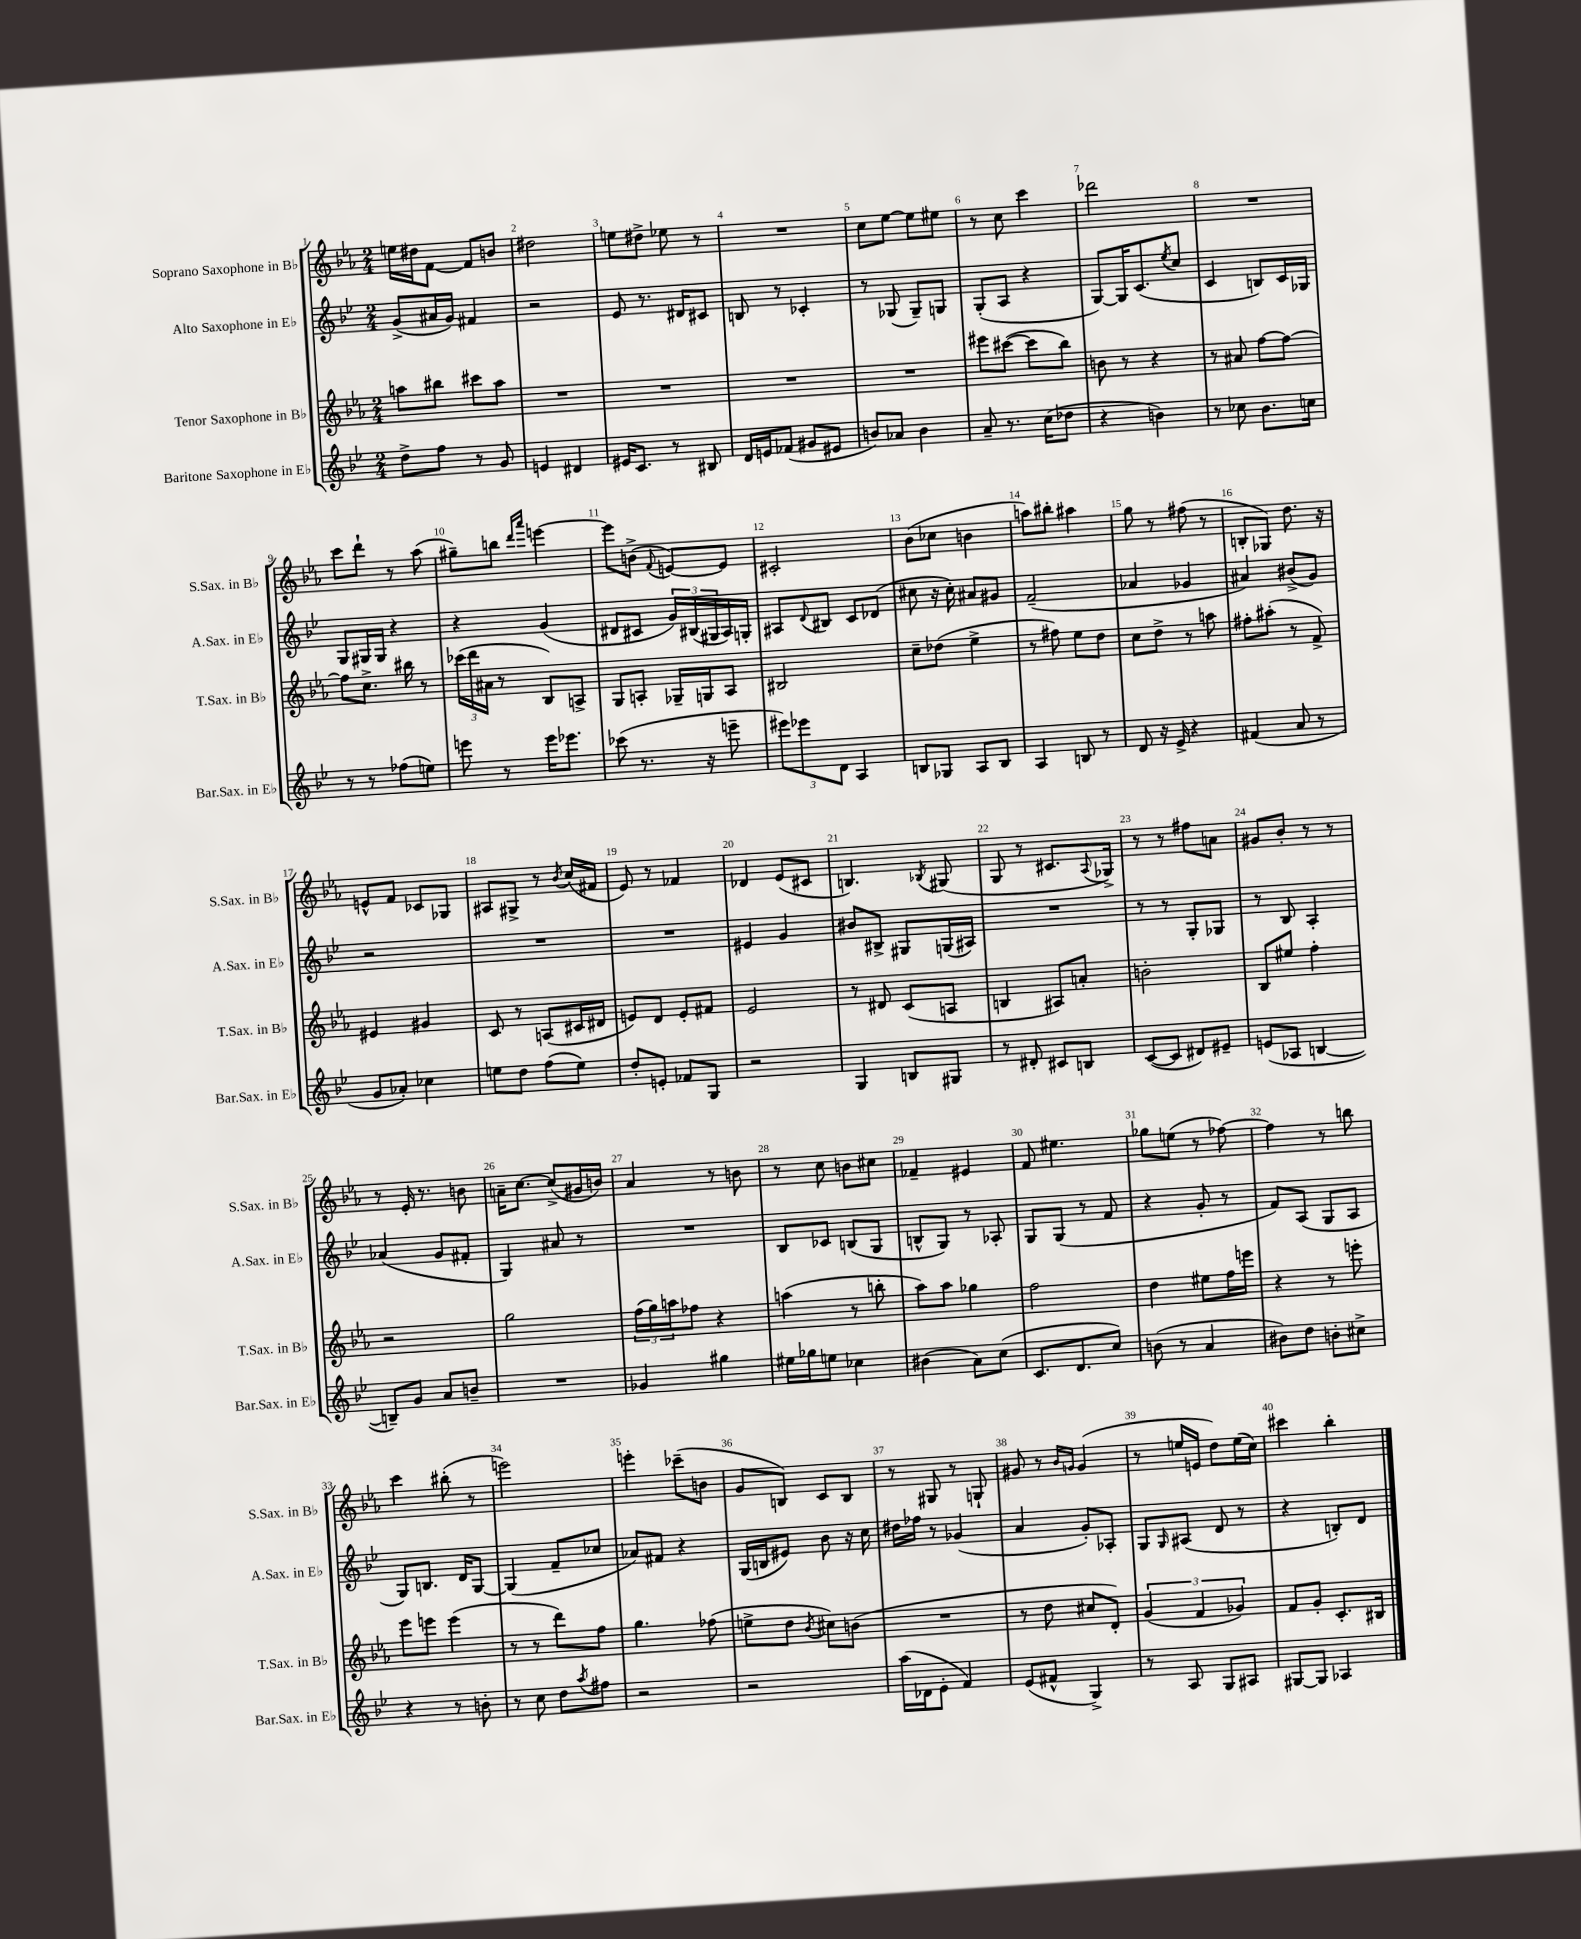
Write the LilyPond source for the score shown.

<<
\new StaffGroup <<
\new Staff = "s0" \with { instrumentName = "Soprano Saxophone in Bb" shortInstrumentName = "S.Sax. in Bb" } {
    \clef treble \key ees \major \numericTimeSignature \time 2/4
    e''16 dis''16 f'8~ f'8 b'8 |
    dis''2 |
    e''8 dis''8-> ees''8 r8 |
    R2 |
    c''8 ees''8~ ees''8 eis''8 |
    r8 c''8 c'''4 |
    des'''2 |
    R2 |
    c'''8 d'''8-! r8 aes''8( |
    gis''8--) b''8 \grace { d'''16 aes'''16 } e'''4~ |
    e'''8 b'8->( \appoggiatura { f'8 } e'8~) e'8 |
    cis'2-. |
    bes'8( ces''8 b'4 |
    a''8) bis''8-. ais''4 |
    g''8 r8 fis''8( r8 |
    b8-. ges8) d''8. r16 |
    e'8-^ f'8 ces'8 ges8 |
    ais8 gis8-> r8 \acciaccatura { bes'8 } c''16( fis'16 |
    ees'8) r8 fes'4 |
    des'4 ees'8( cis'8 |
    b4.) \acciaccatura { bes8 } gis8( |
    g8 r8 cis'8. \appoggiatura { aes8 } ges16->) |
    r8 r8 fis''8 a'8 |
    gis'8 bes'8-. r8 r8 |
    r8 ees'16-. r8. b'8 |
    a'16-- c''8.~ c''8->( gis'16 b'16) |
    aes'4 r8 b'8 |
    r8 c''8 b'8 cis''8 |
    fes'4-- eis'4 |
    f'8 eis''4. |
    ges''8 e''8( r8 fes''8~) |
    fes''4 r8 b''8 |
    c'''4 bis''8-.( r8 |
    e'''2) |
    e'''4-. ces'''8--( b'8 |
    g'8 b8) c'8 b8 |
    r8 gis8 r8 g8-! |
    gis'8 r8 \grace { bes'16 g'16 } g'4( |
    r8 e''16 e'16 d''8) e''16( c''16) |
    cis'''4 bes''4-. \bar "|." |
}
\new Staff = "s1" \with { instrumentName = "Alto Saxophone in Eb" shortInstrumentName = "A.Sax. in Eb" } {
    \clef treble \key bes \major \numericTimeSignature \time 2/4
    g'8->( ais'16 g'16) fis'4 |
    r2 |
    ees'8 r8. dis'16 cis'8 |
    b8 r8 ces'4-. |
    r8 ges8( ges8--) g8 |
    g8-.( a8 r4 |
    g8~) g16 c'8.( \acciaccatura { ees''8 } c''8 |
    c'4 b8) c'16 ges16 |
    g8 gis16 gis16 r4 |
    r4 g'4( |
    dis'8 cis'8 \tuplet 3/2 { g'16) bis16( gis16 } a16) g16-. |
    ais8 \appoggiatura { d'8 } bis8 c'8 des'8( |
    cis''8 r16 cis''16-.) ais'8 gis'8 |
    f'2--( |
    aes'4 ges'4 |
    ais'4) bis'8->( g'8) |
    r2 |
    R2 |
    R2 |
    eis'4 g'4 |
    bis'8 bis8-> gis8 g16( ais16) |
    R2 |
    r8 r8 g8-. ges8 |
    r8 bes8 a4-. |
    aes'4( g'8 fis'8-. |
    g4) ais'8 r8 |
    R2 |
    bes8 ces'8 b8( g8 |
    b8-^ g8) r8 aes8-. |
    g8 g8( r8 f'8 |
    r4 g'8-. r8 |
    f'8) a8( g8 a8 |
    g8) b8. d'16 g8~ |
    g4( f'8-- ces''8 |
    aes'8) fis'8 r4 |
    g16( b16 eis'8) bes'8 r16 c''16 |
    dis''16 fes''16 r8 ges'4( |
    a'4 g'8-.) aes8-. |
    g8 \grace { g16 } ais8( d'8 r8 |
    r4 b8-.) d'8 \bar "|." |
}
\new Staff = "s2" \with { instrumentName = "Tenor Saxophone in Bb" shortInstrumentName = "T.Sax. in Bb" } {
    \clef treble \key ees \major \numericTimeSignature \time 2/4
    a''8 bis''8 cis'''8 a''8 |
    R2 |
    R2 |
    R2 |
    R2 |
    eis'''8 cis'''8~( cis'''8 bes''8) |
    b'8 r8 r4 |
    r8 ais'8 f''8~ f''8~ |
    f''8 c''8.-> bis''16 r8 |
    \tuplet 3/2 { ces'''16( d'''16 ais'16 } r8 bes8) a8-> |
    g8 a8-. ges16-- g16 a8 |
    bis2 |
    c''8-- des''8( ees''4-> |
    r8 fis''8) ees''8 d''8 |
    c''8 d''8-> r8 a''8 |
    fis''8-. ais''8-.( r8 f'8->) |
    eis'4 gis'4 |
    c'8 r8 a8( cis'16 dis'16 |
    e'8) d'8 e'8-. fis'8 |
    ees'2 |
    r8 dis'8 c'8( a8 |
    b4 ais8) a'8-. |
    b'2-. |
    bes8 eis''8 f''4-. |
    r2 |
    g''2 |
    \tuplet 3/2 { f''16( g''16) a''16 } fes''8 r4 |
    a''4( r8 b''8-. |
    aes''8) aes''8 ges''4 |
    f''2 |
    d''4 eis''8 f''16 e'''16 |
    r4 r8 e'''8-. |
    ees'''8 e'''8 e'''4( |
    r8 r8 d'''8) f''8 |
    g''4. fes''8( |
    e''8-> d''8 \acciaccatura { bes'8 } cis''8) b'8( |
    R2 |
    r8 d''8 cis''8 d'8-.) |
    \tuplet 3/2 { g'4( f'4 ges'4) } |
    f'8 g'8-. c'8.-. bis16 \bar "|." |
}
\new Staff = "s3" \with { instrumentName = "Baritone Saxophone in Eb" shortInstrumentName = "Bar.Sax. in Eb" } {
    \clef treble \key bes \major \numericTimeSignature \time 2/4
    d''8-> f''8 r8 g'8 |
    e'4 dis'4 |
    eis'16 c'8. r8 bis8 |
    d'16 e'16 fes'8( gis'8 eis'8 |
    b'8) aes'8 b'4 |
    a'8-- r8. c''16( des''8 |
    r4 b'4) |
    r8 ces''8 bes'8. c''16 |
    r8 r8 fes''8( e''8) |
    e'''8 r8 e'''16 ees'''8. |
    ces'''8( r8. r16 e'''8-- |
    \tuplet 3/2 { eis'''8) ees'''8 d'8 } a4 |
    b8 ges8 a8 b8 |
    a4 b8 r8 |
    d'8 r16 ees'16-> r4 |
    fis'4( a'8 r8 |
    g'8 aes'8-.) ces''4 |
    e''8 d''8 f''8( e''8) |
    d''8-. e'8-. fes'8 g8 |
    r2 |
    g4 b8 gis8 |
    r8 dis'8-. cis'8 b8 |
    c'8~( c'8 dis'8) eis'8-- |
    e'8( aes8 b4~ |
    b8--) g'8 a'8 b'8-- |
    R2 |
    ges'4 gis''4 |
    eis''16 ges''16 e''8 ces''4 |
    bis'4( a'8) c''8( |
    c'8. d'8. c''8) |
    b'8( r8 a'4 |
    bis'8) d''8 b'8-. cis''8-> |
    r4 r8 b'8-. |
    r8 c''8 d''8 \acciaccatura { a''8 } fis''8 |
    r2 |
    r2 |
    a''16( des'16 ees'8-. f'4) |
    ees'8( fis'8-^ g4->) |
    r8 a8 g8 ais8 |
    gis8~ gis8 aes4 \bar "|." |
}
>>
>>
\layout { \context { \Score \override BarNumber.break-visibility = ##(#f #t #t) barNumberVisibility = #all-bar-numbers-visible } }
